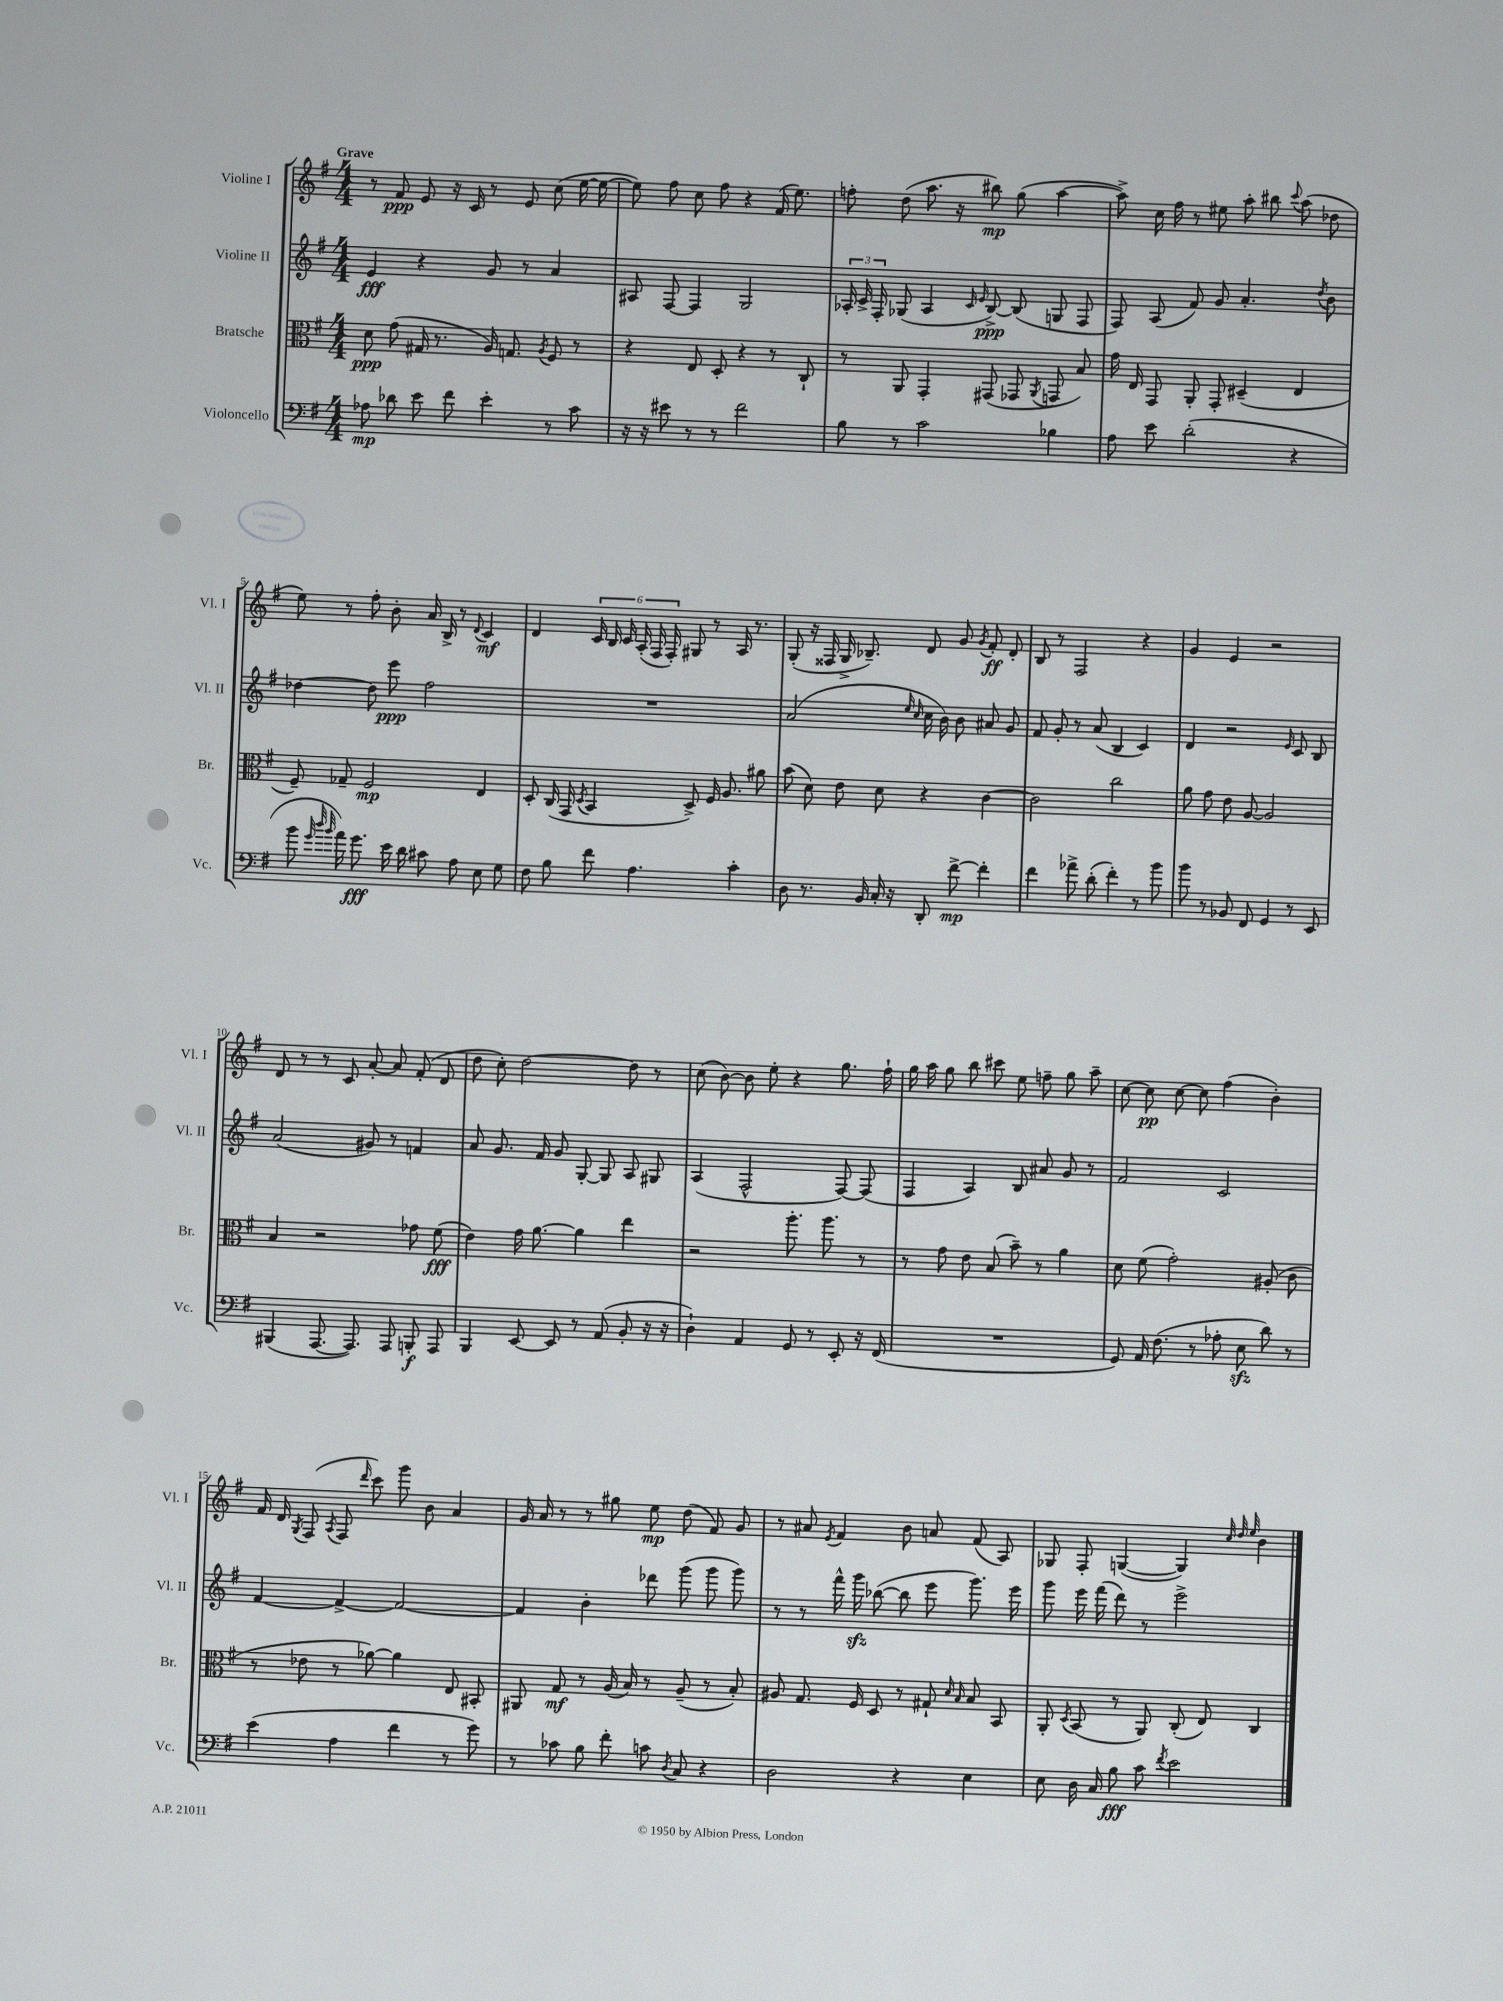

**kern	**kern	**kern	**kern
*staff4	*staff3	*staff2	*staff1
*clefF4	*clefC3	*clefG2	*clefG2
*k[f#]	*k[f#]	*k[f#]	*k[f#]
*M4/4	*M4/4	*M4/4	*M4/4
8A-\	8d\	4e/	8r
8d-\	(8g\	.	8f#/
8e\	16G#/	4r	8e/
.	8.r	.	.
8f#\	.	.	16r
.	.	.	16c/
4e'\	16A/)	8g/	8r
.	8.G/	.	.
.	.	8r	8e/
.	8qA/	.	.
8r	8F#/	4a/	(8cc\
8c\	8r	.	[16ee\
.	.	.	16ee\_
=	=	=	=
16r	4r	8A#/	8ee\])
16r	.	.	.
8e#\	.	[8F#/	8ff#\
8r	8E/	4F#/]	8cc\
8r	8D'/	.	8ff#\
2f#\	4r	2G/	4r
.	8r	.	(16f#/
.	.	.	8.ee\)
.	8C`/	.	.
=	=	=	=
8B\	8r	24A-'/	8ff'\
.	.	24c^/	.
.	.	24F#'/	.
8r	8AA/	(8G-/	(8dd\
2c\	4GG'/	4A-/	8.aa\
.	.	.	16r
.	.	16qqc/	.
.	.	16qqe/	.
.	(8GG#/	[8B^/)	8bb#\)
.	8GG-/	(8B/]	(8gg\
.	8qAA/	.	.
4B-\	8GG/	8G/	[4aa\
.	8B/)	8F#/	.
=	=	=	=
8A\	16g\	8F#/)	8aa^\])
.	16E/	.	.
8e\	8GG/	(8A/	16cc\
.	.	.	16ff#\
(2d'\	8AA'/	8f#/)	8r
.	8GG'/	8g/	8ee#\
.	(4D#~/	4.a'/	8aa'\
.	.	.	8bb#\
.	.	.	8qqccc/
4r	4E/	.	(8aa\
.	.	8qdd/	.
.	.	8b\	8dd-\
=	=	=	=
8b\	8F#~/)	[4dd-\	8ee\)
32qqg/	.	.	.
32qqdd/	.	.	.
32qqb/	.	.	.
16a\)	8G-~/	.	8r
8.g\	.	.	.
.	2F#/	8dd-\]	8ff#'\
16e\	.	8eee\	8b'\
16d\	.	.	.
8c#\	.	2ff#\	16a/
.	.	.	16B^/
8A\	.	.	8r
.	.	.	8qqd/
8E\	4E/	.	4c/
8G\	.	.	.
=	=	=	=
8F#\	8D'/	1r	4d/
8B\	(16C/	.	.
.	16GG/	.	.
.	8qD/	.	.
8f#\	4BB/	.	24c/
.	.	.	24B/
.	.	.	24c/
4.A\	.	.	(24A'/
.	.	.	24F#/
.	.	.	24F#'/)
.	8D^/)	.	8G#/
.	16F#/	.	8r
.	8.A/	.	.
4c'\	.	.	16A/
.	.	.	8.r
.	8a#\	.	.
=	=	=	=
8D\	(8b\	(2a/	(8G'/
8.r	8d\)	.	16r
.	.	.	16F##/
.	8e\	.	16G^/
16BB/	.	.	8.B-~/)
16C'/	8d\	.	.
16r	.	.	.
.	.	16qqee/	.
.	.	16qqcc/	.
8DD'/	4r	16cc\	8d/
.	.	16b\)	.
[8f#^\	.	8b\	8g/
.	.	.	8qg/
4f#'\]	[4c\	8a#/	8f#'/
.	.	8g/	8d'/
=	=	=	=
4f#\	2c\]	8f#/	8B/
.	.	8g'/	8r
8a-^\	.	8r	2F#/
(8d'\	.	(8a/	.
4f#'\)	2cc\	4B/	.
8r	.	4c/)	4r
8b\	.	.	.
=	=	=	=
8b\	8a\	4d/	4g/
8r	8g\	.	.
8BB-/	8e\	2r	4e/
8FF#/	[8A/	.	.
4GG/	2A/]	.	2r
.	.	16qqe/	.
8r	.	8c/	.
8EE/	.	8B/	.
=	=	=	=
(4BBB#/	4B/	(2a/	8d/
.	.	.	8r
[8.AAA/	2r	.	8r
.	.	.	8c/
8.AAA/])	.	.	.
.	.	8g#/)	[8a'/
8AAA/	.	8r	8a/]
8BBB'/	8g-\	4f/	(8f#'/
8AAA/	(8f#\	.	8d/
=	=	=	=
4BBB/	4e\)	8a/	8dd\
.	.	8.g/	8cc'\)
[8EE/	16g\	.	[2dd\
.	[8.a\	16f#/	.
8EE/]	.	8g/	.
8r	4a\]	[8G'/	.
(8AA/	.	8G/]	.
8BB'/	4ee\	8A/	8dd\]
16r	.	8G#/	8r
16r	.	.	.
=	=	=	=
4D`\)	2r	(4A/	(8cc\
.	.	.	[8b\)
4AA/	.	2F#^^/	8b\]
.	.	.	8ee'\
8GG/	8.aa'\	.	4r
8r	.	.	.
.	8.aa\	.	.
8EE'/	.	[8F#/)	8.gg\
16r	8r	(8F#/]	.
(16FF#/	.	.	16ff#`\
=	=	=	=
1r	8r	4F#/	16gg\
.	.	.	16aa\
.	8g\	.	8gg\
.	8e\	4A/)	8bb\
.	(8B/	.	8ccc#\
.	8b~\)	8B/	8ee\
.	8r	8a#/	8ff~\
.	4a\	8g/	8gg\
.	.	8r	8aa~\
=	=	=	=
8GG/)	8d\	2f#/	[8cc\
16AA/	(8f#\	.	8cc\]
(8.F#\	.	.	.
.	2g'\)	.	[8cc\
8r	.	.	8cc\]
8A-'\	.	2c/	(4ff#\
8E\	.	.	.
8d\)	(8A#'/	.	4b'\)
8r	8c\	.	.
=	=	=	=
(4e\	8r	[4f#/	16f#/
.	.	.	16d/
.	.	.	8qG/
.	8e-\	.	(8F#/
.	.	.	8qA/
4A\	8r	4f#^/_	8F#/
.	.	.	16qqddd/
.	[8a-\)	.	8ccc\)
4f#\	4a-\]	2f#/_	8ggg\
.	.	.	8b\
8r	8E/	.	4a/
8g\)	8BB#'/	.	.
=	=	=	=
8r	8AA#/	4f#/]	16g/
.	.	.	16a/
8c-\	8G/	.	8r
8B\	8r	4b'\	8r
8f#'\	(16A/	.	8gg#\
.	16B/)	.	.
8c\	8r	8ddd-\	8ee\
8qD/	.	.	.
8C/	(8A~/	(8ggg\	(8dd\
4r	8r	8ggg\	8f#/)
.	8B'/)	8ggg\)	8g/
=	=	=	=
2D\	8A#/	8r	8r
.	8.G/	8r	8a#/
.	.	.	8qe/
.	.	16fff#^^\	4f#/
.	16F#/	16ggg\	.
.	8D/	([8bb-\	.
4r	8r	8bb-\]	8b\
.	8G#`/	8eee\	8a/
.	16qqd/	.	.
.	16qqB/	.	.
4E\	8B/	8.ggg\)	(8f#/
.	8BB/	.	8A/)
.	.	16eee\	.
=	=	=	=
8E\	8AA'/	8ggg\	8G-/
.	8qD/	.	.
16D\	(8BB/	16eee\	8F#'/
16C/	.	(16fff#\	.
8B\	8r	8ddd\)	([4G/
8c\	8AA/)	8r	.
8qf#/	.	.	.
2e\	(8C'/	2eee^\	4G/])
.	8E/)	.	.
.	.	.	32qqcc/
.	.	.	32qqdd/
.	.	.	32qqee/
.	4C/	.	4b\
==	==	==	==
*-	*-	*-	*-
